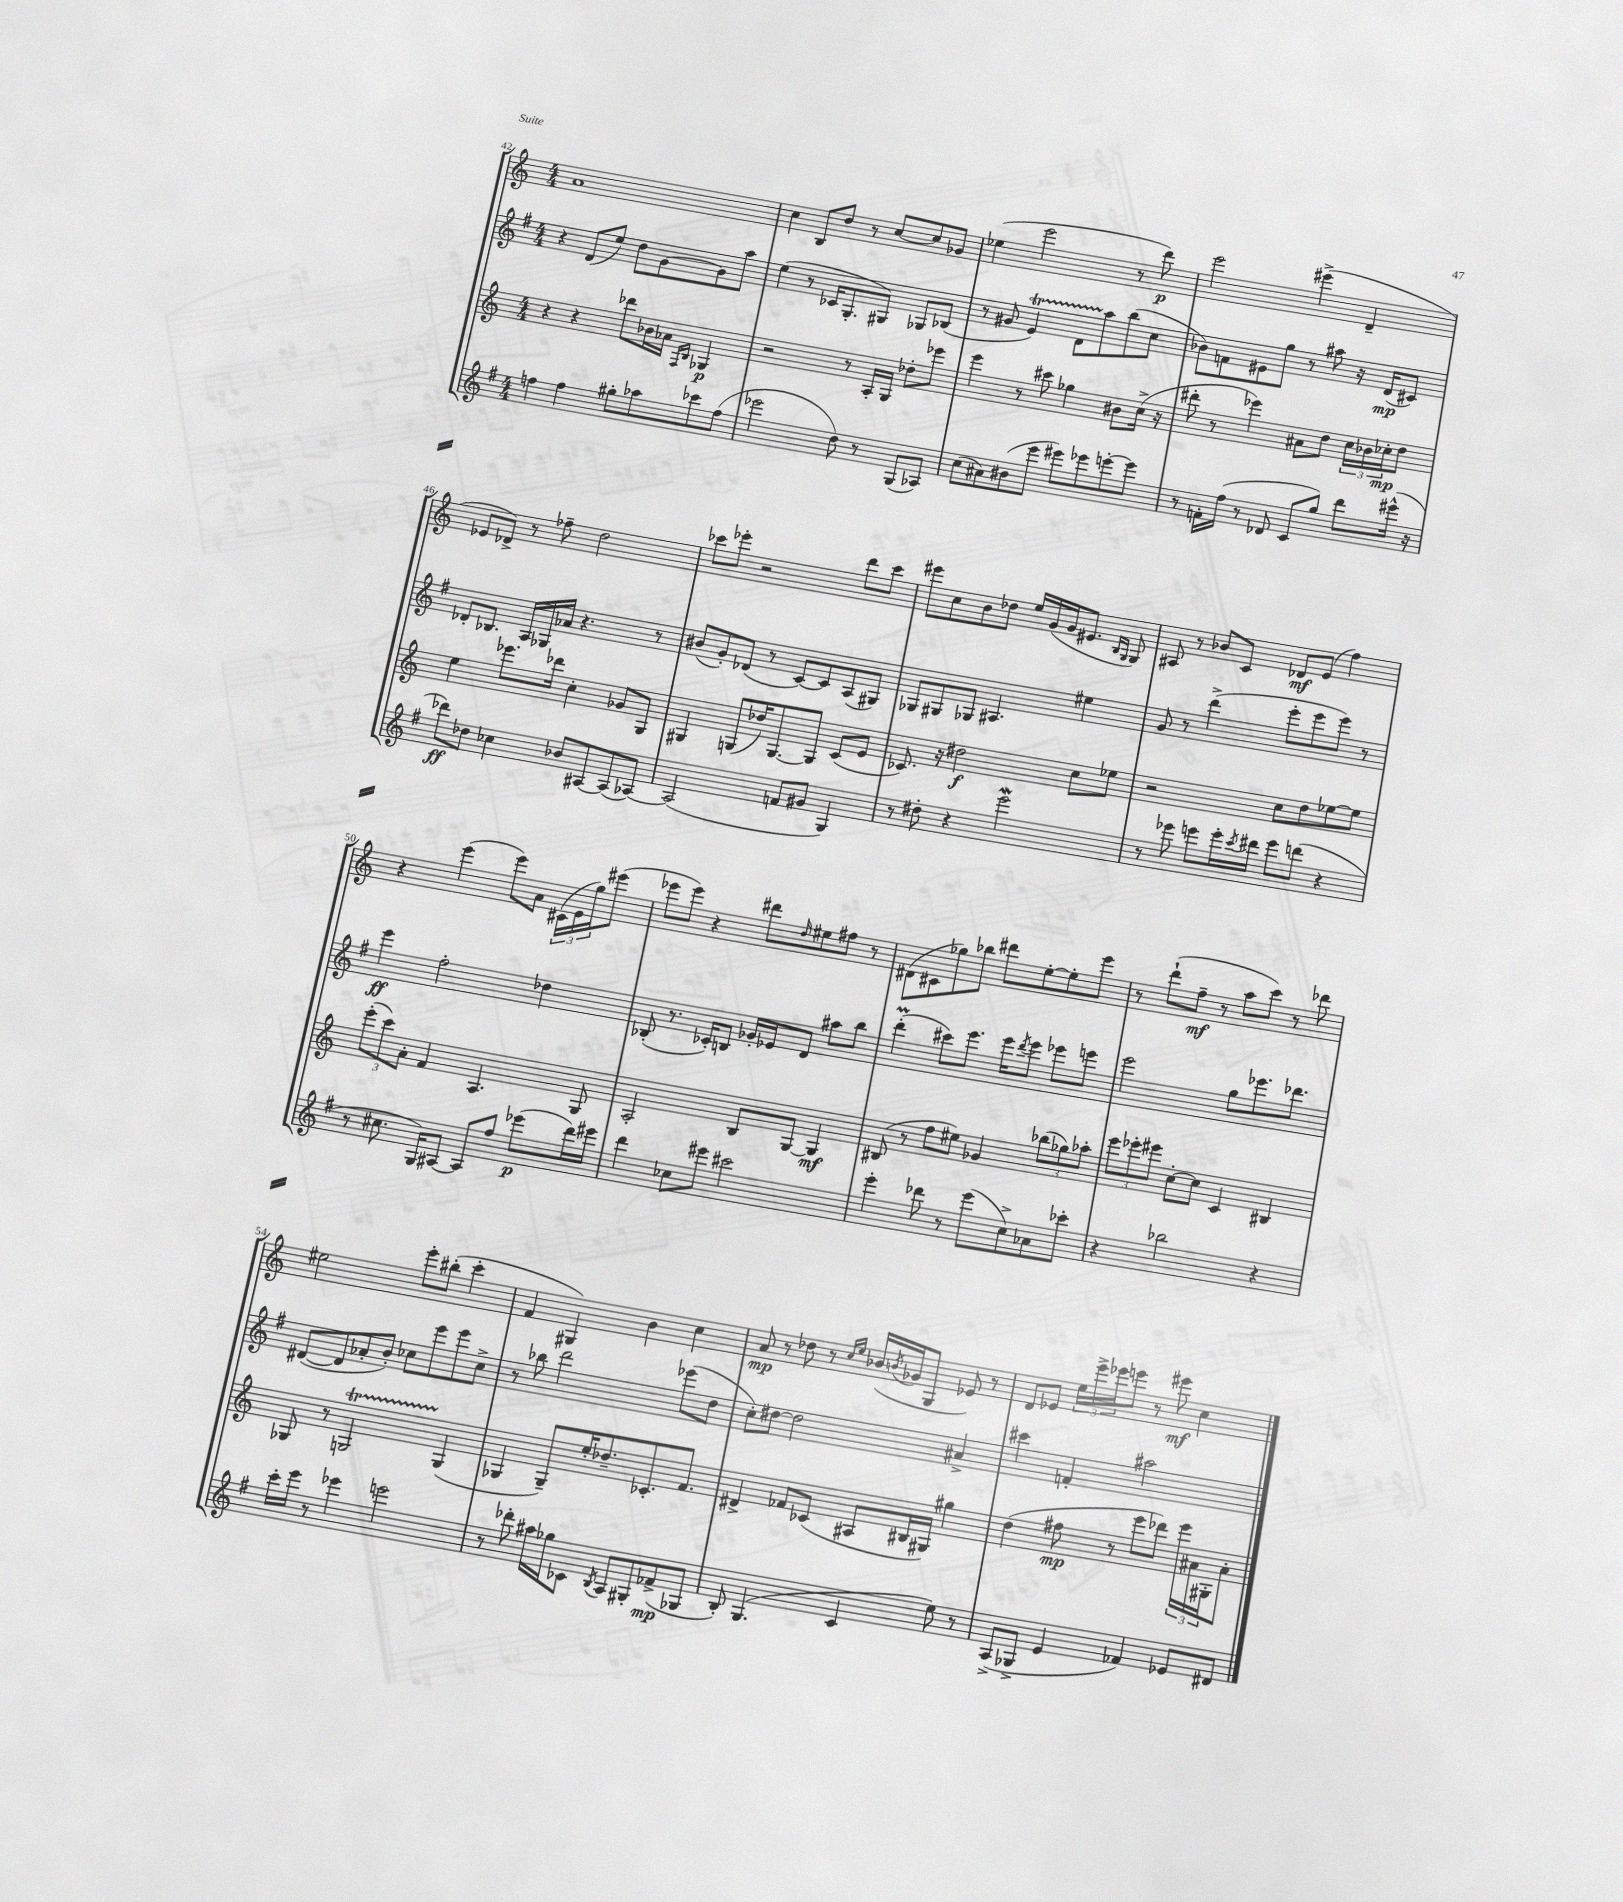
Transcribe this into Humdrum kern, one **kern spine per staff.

**kern	**kern	**kern	**kern
*staff4	*staff3	*staff2	*staff1
*clefG2	*clefG2	*clefG2	*clefG2
*k[f#]	*k[]	*k[f#]	*k[]
*M4/4	*M4/4	*M4/4	*M4/4
4ff	4r	4r	1a
4ff	4r	(8d	.
.	.	8ee)	.
8gg#'	8ddd-	8dd	.
8aa-	16b-	[8g	.
.	16a-	.	.
.	16qqF	.	.
.	16qqB	.	.
8ccc-	4G-	8g]	.
(8ff	.	8aa	.
=	=	=	=
2eee-	2r	(4ee	4cc
.	.	8r	8B
.	.	16c-	8dd
.	.	8.G'	.
8dd)	8r	.	8r
8r	16A'	8G#)	[8cc
.	16G	.	.
(8G	8dd-'	8G-	8cc]
8A-)	8eee-	(8B-	8g-
=	=	=	=
(8cc	4eee	8r	(4ee-
8a#)	.	8g#	.
(8b#	8r	4e)	2eee
8eee	8ccc#	.	.
8eee#)	4gg-	8d	.
8eee-	.	8aa	.
[8eee'	8b#	(8bb	8r
8eee]	(16cc^	8cc	8ddd)
.	16r	.	.
=	=	=	=
8r	8ddd#'	8b-)	2eee
16f'	8r	8f	.
(16ff#	.	.	.
8r	4eee-)	8e#	.
8d-	.	8gg	.
8c	8a#	8r	(4eee#^
8gg)	8dd	8aa#	.
8ddd	24cc	16r	4d~
.	24b-	.	.
.	.	(16d	.
.	24cc-'	.	.
(16eee#^^	8dd	8c#)	.
16r	.	.	.
=	=	=	=
8ddd-)	4ee	8d-'	8e-
8dd-	.	8.B-	8d-^)
4cc-	8.eee-	.	8r
.	.	16A	.
.	.	16G-	8ff-~
.	16ddd-	16a-	.
8b-	4cc'	4.r	2dd
[8A#	.	.	.
(8A#]	8g-	.	.
[8A-)	8G	8r	.
=	=	=	=
(2A-]	4G#	(8b#	8ccc-
.	.	8g')	8eee-'
.	(8G	(8d-	2r
.	16dd-)	8r	.
.	[8.G	.	.
8f	.	[8c)	.
8g#	8G]	8c]	.
4G)	(8c	(8A	8ddd
.	8e	8G#)	8ccc-
=	=	=	=
8r	8.c-)	8G-	8eee#
8dd#'	.	8G#	8cc
.	16r	.	.
4r	2dd#	8G-	8b
.	.	4.A#	8dd-
2eee	.	.	16ee
.	.	.	(16g
.	.	.	16g
.	.	.	8.e#
.	8cc	4ee#	.
.	.	.	16qqB
.	.	.	16qqG
.	8ee-	.	8G)
=	=	=	=
8r	2r	8g	8A#
8eee-	.	8r	8r
8eee	.	(4ddd^	8b-
16eee'	.	.	8c
8qccc	.	.	.
16ddd#	.	.	.
8eee	8cc	8eee'	8d-
(8ddd	8dd	8eee	(8e
4r	[8ee-	8eee)	4ff)
.	8ee-]	8r	.
=	=	=	=
8r	(12eee'	4eee	4r
.	12ccc)	.	.
8.cc#	.	.	.
.	12a'	.	.
.	4f	2ff#'	(4eee
16G)	.	.	.
[8A#	.	.	.
8A#]	4.A	.	8eee)
8ff#	.	.	8a
(8eee-	.	4dd-	(24c#
.	.	.	24e
.	.	.	24gg)
16ddd)	8G	.	(8eee#
16eee#	.	.	.
=	=	=	=
4ddd	2A'	(8B-'	8eee-
.	.	8.r	8eee-)
8cc-	.	.	4r
.	.	16c-')	.
8eee#	.	8B	.
2ccc#	8B	16g-'	8ddd#
.	.	16e-	.
.	.	.	16qqdd
.	[8G	8d	8ee#
.	4G]	8aa#	8ff#
.	.	8bb	8r
=	=	=	=
4eee'	(8B#	(4ddd'	(8d#
.	8r	.	8c#
8ddd-	8ff	8ccc#)	8gg-)
8r	8ee#)	8.eee	8bb-
(8eee	4g-	.	8ddd#
.	.	16eee	.
.	.	8qddd	.
8cc^)	.	8eee	[8ee'
8a-	(12bb-	8eee-	8ee']
.	12gg-)	.	.
8ccc-'	.	8eee	8eee
.	12aa-'	.	.
=	=	=	=
4r	12eee	2eee	8r
.	12eee-'	.	.
.	.	.	(8ddd`
.	12eee#	.	.
2bb-	[8cc'	.	8ff~
.	8cc]	.	8r
.	4c	8gg	8aa
.	.	8.eee-	8ccc)
4r	4B#	.	8r
.	.	8.ddd-	.
.	.	.	8ddd-
=	=	=	=
16ccc'	8G-	([8d#	2ee#
16eee	.	.	.
8r	8r	8d#]	.
4eee-	2G	8a-'	.
.	.	8b')	.
2eee	.	8cc-	8eee'
.	.	8eee	(8bb#'
.	(4G	8eee	4ccc'
.	.	8cc-^	.
=	=	=	=
8r	4G-	8r	4f
8ddd-'	.	8bb-	.
16aa#	8G-~)	2ddd	4G#)
16gg-	.	.	.
8c-	16ee'	.	.
.	8.dd-~	.	.
8qB	.	.	.
8A	.	.	4b
8G#'	8.c-'	.	.
(8f-^	.	(8eee-	4cc
.	8.f	.	.
8G-	.	8dd	.
=	=	=	=
8B')	4d#^	8cc')	8a
(4.G	.	[8dd#	8r
.	8f-	2dd#]	8dd-
.	(8c-	.	8r
.	.	.	16qqcc
.	.	.	16qqee
4c	8A#	.	(16b-
.	.	.	8qb
.	.	.	16g-
.	16B#	.	8G
.	16G#)	.	.
8ee)	4gg#	4a#^	8e-)
8r	.	.	8r
=	=	=	=
(8A^	(4dd	4ccc#	8d
8G-^	.	.	8e-
4e	8ff#	4f'	24ee
.	.	.	24eee^
.	.	.	24eee-
.	8r	.	8eee
4f-)	8eee	2aa#	8r
.	8ddd-)	.	8eee#
8e-	24eee	.	4cc
.	24a#	.	.
.	24G#'	.	.
8d#	8a#'	.	.
==	==	==	==
*-	*-	*-	*-
